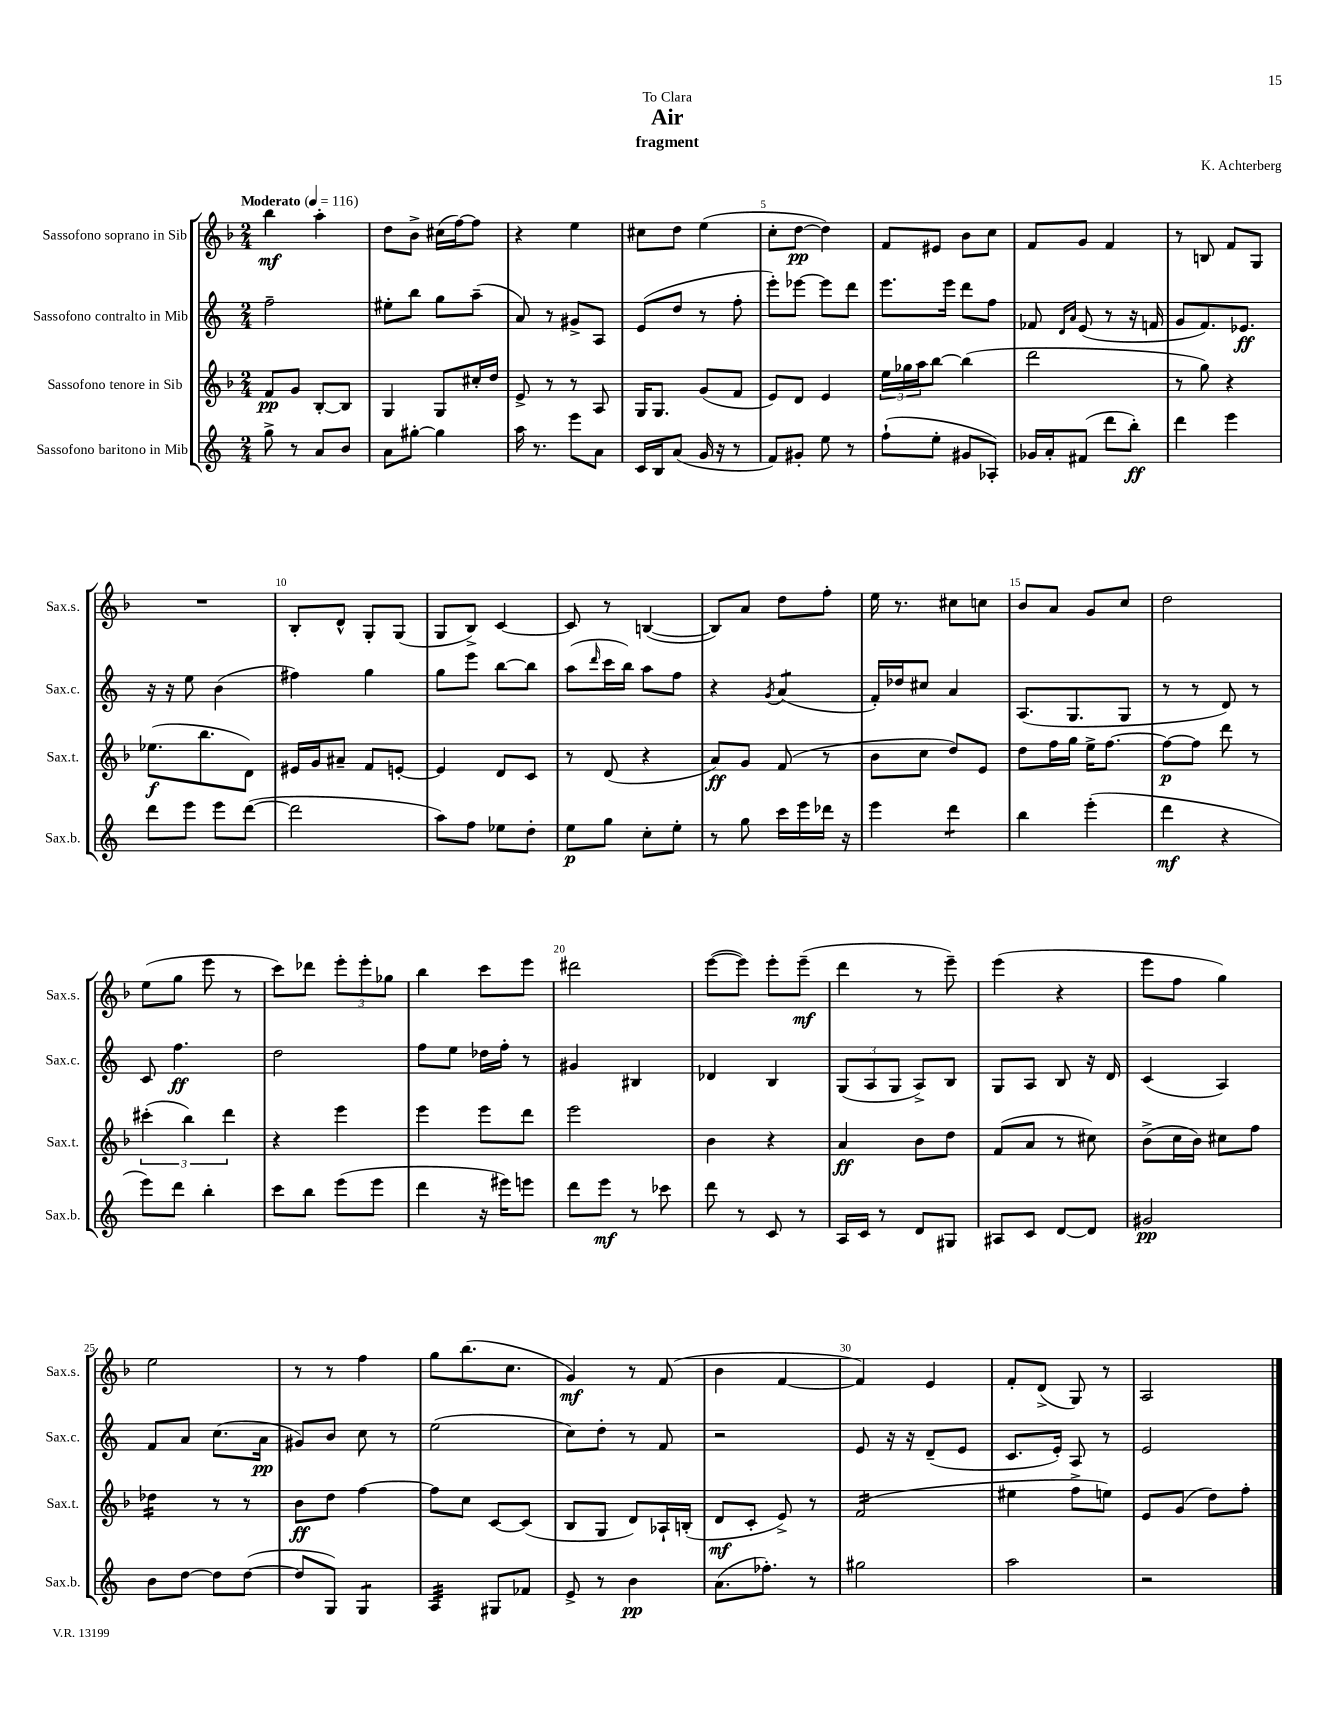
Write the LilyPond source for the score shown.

\header { title = "Air" composer = "K. Achterberg" subtitle = "fragment" dedication = "To Clara" }
<<
\new StaffGroup <<
\new Staff = "s0" \with { instrumentName = "Sassofono soprano in Sib" shortInstrumentName = "Sax.s." } {
    \clef treble \key f \major \numericTimeSignature \time 2/4 \tempo "Moderato" 4 = 116
    bes''4\mf a''4-. |
    d''8 bes'8-> cis''16( f''16~) f''8 |
    r4 e''4 |
    cis''8 d''8 e''4( |
    c''8-. d''8~\pp d''4) |
    f'8 eis'8 bes'8 c''8 |
    f'8 g'8 f'4 |
    r8 b8 f'8 g8 |
    R2 |
    bes8-. d'8-^ g8-. g8( |
    g8 bes8->) c'4~ |
    c'8 r8 b4~( |
    b8) a'8 d''8 f''8-. |
    e''16 r8. cis''8 c''8 |
    bes'8 a'8 g'8 c''8 |
    d''2 |
    e''8( g''8 e'''8 r8 |
    c'''8) des'''8 \tuplet 3/2 { e'''8-. e'''8-. ges''8 } |
    bes''4 c'''8 e'''8 |
    dis'''2 |
    e'''8~( e'''8) e'''8-. e'''8--\mf( |
    d'''4 r8 e'''8--) |
    e'''4( r4 |
    e'''8 f''8 g''4) |
    e''2 |
    r8 r8 f''4 |
    g''8 bes''8.( c''8. |
    g'4\mf) r8 f'8( |
    bes'4 f'4~ |
    f'4) e'4 |
    f'8-. d'8->( g8) r8 |
    a2 \bar "|." |
}
\new Staff = "s1" \with { instrumentName = "Sassofono contralto in Mib" shortInstrumentName = "Sax.c." } {
    \clef treble \key c \major \numericTimeSignature \time 2/4
    f''2-- |
    eis''8-. b''8 g''8 a''8--( |
    a'8) r8 gis'8-> a8 |
    e'8( d''8 r8 f''8-. |
    e'''8-.) ees'''8~ ees'''8 d'''8 |
    e'''8. e'''16 d'''8 f''8 |
    fes'8 \grace { d'16 a'16 } e'8( r8 r16 f'16 |
    g'8 f'8.) ees'8.\ff |
    r16 r16 e''8 b'4( |
    fis''4) g''4 |
    g''8 e'''8 b''8~ b''8 |
    a''8( \grace { d'''16 } c'''16 b''16) a''8 f''8 |
    r4 \acciaccatura { g'8 } a'4:8( |
    f'16-.) des''16 cis''8 a'4 |
    a8.( g8. g8 |
    r8 r8 d'8) r8 |
    c'8 f''4.\ff |
    d''2 |
    f''8 e''8 des''16 f''16-. r8 |
    gis'4 bis4 |
    des'4 b4 |
    \tuplet 3/2 { g8( a8 g8 } a8->) b8 |
    g8 a8 b8 r16 d'16 |
    c'4( a4) |
    f'8 a'8 c''8.( a'16\pp |
    gis'8) b'8 c''8 r8 |
    e''2( |
    c''8) d''8-. r8 f'8 |
    r2 |
    e'8 r16 r16 d'8--( e'8 |
    c'8. e'16-.) a8 r8 |
    e'2 \bar "|." |
}
\new Staff = "s2" \with { instrumentName = "Sassofono tenore in Sib" shortInstrumentName = "Sax.t." } {
    \clef treble \key f \major \numericTimeSignature \time 2/4
    f'8\pp g'8 bes8~-. bes8 |
    g4 g8 cis''16-. d''16 |
    e'8-> r8 r8 a8 |
    g16 g8. g'8( f'8 |
    e'8) d'8 e'4 |
    \tuplet 3/2 { e''16 ges''16 a''16 } bes''8~ bes''4( |
    d'''2 |
    r8 g''8) r4 |
    ees''8.\f( bes''8. d'8) |
    eis'16 g'16 ais'8-- f'8 e'8~-. |
    e'4 d'8 c'8 |
    r8 d'8( r4 |
    a'8\ff) g'8 f'8( r8 |
    bes'8 c''8 d''8) e'8 |
    d''8 f''16 g''16 e''16-> f''8.~ |
    f''8~\p f''8 d'''8 r8 |
    \tuplet 3/2 { cis'''4-.( bes''4) d'''4 } |
    r4 e'''4 |
    e'''4 e'''8 d'''8 |
    e'''2 |
    bes'4 r4 |
    a'4\ff bes'8 d''8 |
    f'8( a'8 r8 cis''8) |
    bes'8->( c''16 bes'16) cis''8 f''8 |
    des''4:16 r8 r8 |
    bes'8\ff d''8 f''4~ |
    f''8 c''8 c'8~ c'8( |
    bes8 g8 d'8) aes16-! b16-.( |
    d'8\mf c'8-. e'8->) r8 |
    f'2:16( |
    eis''4 f''8-> e''8) |
    e'8 g'8( d''8) f''8-. \bar "|." |
}
\new Staff = "s3" \with { instrumentName = "Sassofono baritono in Mib" shortInstrumentName = "Sax.b." } {
    \clef treble \key c \major \numericTimeSignature \time 2/4
    g''8-> r8 a'8 b'8 |
    a'8 gis''8~-. gis''4 |
    a''16 r8. e'''8 a'8 |
    c'16 b16 a'8( g'16 r16 r8 |
    f'8) gis'8-. e''8 r8 |
    f''8-!( e''8-. gis'8 aes8-.) |
    ges'16 a'16-. fis'8( d'''8 b''8-.\ff) |
    d'''4 e'''4 |
    d'''8 e'''8 e'''8 d'''8~( |
    d'''2 |
    a''8) f''8 ees''8 d''8-. |
    e''8\p g''8 c''8-. e''8-. |
    r8 g''8 c'''16 e'''16 des'''16 r16 |
    e'''4 d'''4:8 |
    b''4 e'''4-.( |
    d'''4\mf r4 |
    e'''8) d'''8 b''4-. |
    c'''8 b''8 e'''8( e'''8 |
    d'''4 r16 eis'''16) e'''8 |
    d'''8 e'''8\mf r8 ces'''8 |
    d'''8 r8 c'8 r8 |
    a16 c'16 r8 d'8 gis8 |
    ais8 c'8 d'8~ d'8 |
    gis'2\pp |
    b'8 d''8~ d''8 d''8~( |
    d''8 g8) g4:8 |
    a4:32 gis8 fes'8 |
    e'8-> r8 b'4\pp |
    a'8.( fes''8.-.) r8 |
    gis''2 |
    a''2 |
    r2 \bar "|." |
}
>>
>>
\layout { \context { \Score \override BarNumber.break-visibility = ##(#f #t #t) barNumberVisibility = #(every-nth-bar-number-visible 5) } }
